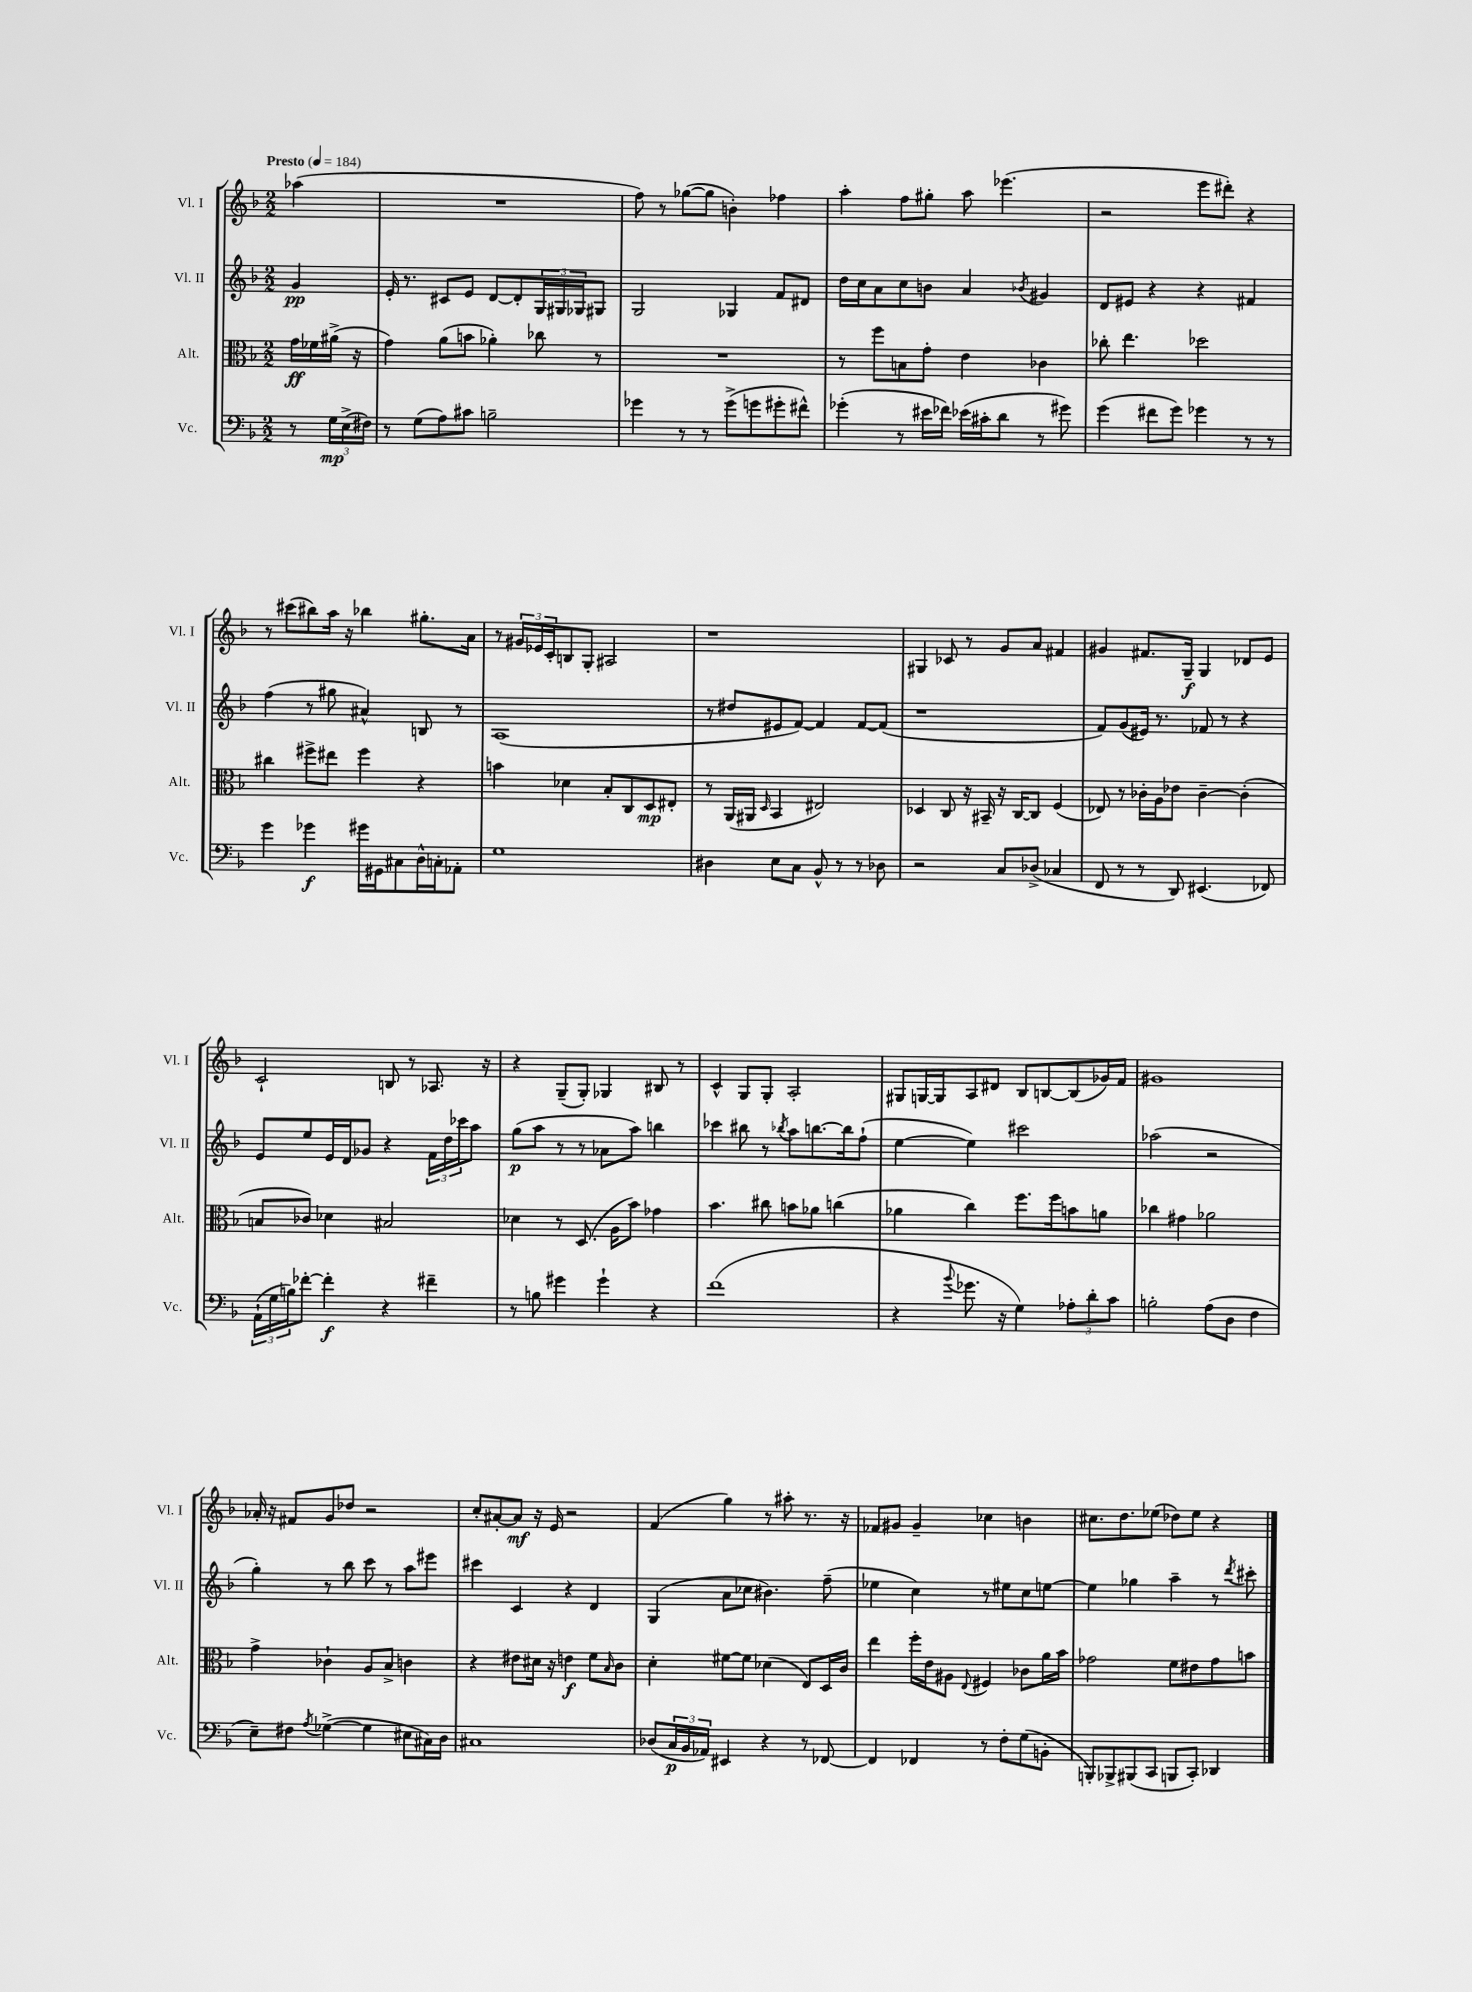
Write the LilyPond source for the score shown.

<<
\new StaffGroup <<
\new Staff = "s0" \with { instrumentName = "Vl. I" shortInstrumentName = "Vl. I" } {
    \clef treble \key f \major \numericTimeSignature \time 2/2 \partial 4 \tempo "Presto" 4 = 184
    aes''4( |
    R1 |
    f''8) r8 ges''8~( ges''8 b'4-.) fes''4 |
    a''4-. f''8 gis''8-. a''8 ees'''4.( |
    r2 e'''8 dis'''8-.) r4 |
    r8 cis'''8( bis''8) a''16 r16 bes''4 gis''8.-. a'16 |
    r8 \tuplet 3/2 { gis'16 ees'16 c'16-. } b8 g8-. ais2 |
    r1 |
    gis4 ces'8 r8 g'8 a'8 fis'4 |
    gis'4 fis'8. g16--\f g4 des'8 e'8 |
    c'2-! b8 r8 aes8. r16 |
    r4 g8--( g8-.) ges4 bis8 r8 |
    c'4-^ g8 g8-. a2-. |
    gis8 g16~ g16 a8 dis'8 bes8 b8~ b8( ges'16) f'16 |
    gis'1 |
    aes'16-. r16 fis'8 g'8 des''8 r2 |
    c''8-. ais'8~-. ais'8\mf r16 e'16 r2 |
    f'4( g''4) r8 ais''8-. r8. r16 |
    fes'8 gis'8 gis'4-- ces''4 b'4 |
    cis''8. d''8. ees''8( des''8) ees''8 r4 \bar "|." |
}
\new Staff = "s1" \with { instrumentName = "Vl. II" shortInstrumentName = "Vl. II" } {
    \clef treble \key f \major \numericTimeSignature \time 2/2 \partial 4
    g'4\pp |
    e'16-. r8. cis'8 e'8 d'8~ d'8-. \tuplet 3/2 { g16 gis16 ges16 } gis8 |
    g2 ges4 f'8 dis'8 |
    d''16 c''16 a'8 c''8 b'8 a'4 \acciaccatura { bes'8 } gis'4 |
    d'8 eis'8 r4 r4 fis'4 |
    f''4( r8 gis''8 ais'4-^) b8 r8 |
    a1( |
    r8 dis''8 eis'8 f'8~) f'4 f'8~ f'8( |
    r1 |
    f'8) g'8( eis'16) r8. fes'8 r8 r4 |
    e'8 e''8 e'16 d'16 ges'8 r4 \tuplet 3/2 { f'16 d''16 ces'''16 } a''8 |
    g''8\p( a''8 r8 r8 aes'8 a''8) b''4 |
    ces'''4 bis''8 r8 \acciaccatura { bes''8 } a''8 b''8.~ b''16 f''8-!( |
    e''4~ e''4) cis'''2 |
    aes''2( r2 |
    g''4-.) r8 bes''8 c'''8 r8 a''8 eis'''8 |
    cis'''4 c'4 r4 d'4 |
    g4( a'8 ces''8 bis'4.) f''8--( |
    ees''4 c''4) r8 eis''8 c''8 e''8~ |
    e''4 ges''4 a''4-- r8 \acciaccatura { d'''8 } cis'''8-. \bar "|." |
}
\new Staff = "s2" \with { instrumentName = "Alt." shortInstrumentName = "Alt." } {
    \clef alto \key f \major \numericTimeSignature \time 2/2 \partial 4
    g'16\ff fes'16 ais'16->( r16 |
    g'4) a'8( b'8 aes'4-.) ces''8 r8 |
    R1 |
    r8 f''8 b8 g'8-. e'4 ces'4 |
    ces''8-. e''4. des''2 |
    cis''4 fis''8-> eis''8 fis''4 r4 |
    b'4 des'4 bes8-. c8 d8\mp eis8-. |
    r8 a,16( ais,16 \grace { d16 } bes,4 eis2) |
    des4 c8 r16 bis,16-- r16 c16~ c8 f4( |
    ees8) r8 ces'16-. a16 ees'8 ces'4~-- ces'4-.( |
    b8 ces'8) des'4 bis2 |
    des'4 r8 d8.( a16 bes'8) ges'4 |
    bes'4. cis''8 b'8 aes'8 c''4( |
    aes'4 c''4) f''8. f''16 b'8 a'8 |
    ces''4 gis'4 aes'2 |
    g'4-> ces'4-! a8 bes8-> c'4 |
    r4 eis'8 dis'16 r16 e'4\f f'8 \grace { bes16 } c'8 |
    d'4-. fis'8~ fis'8 des'4( e8) d16 c'16 |
    e''4 f''16-. e'16 ais8 \appoggiatura { e8 } fis4 ces'8 a'16 bes'16 |
    ges'2 f'8 eis'8 ges'8 b'8 \bar "|." |
}
\new Staff = "s3" \with { instrumentName = "Vc." shortInstrumentName = "Vc." } {
    \clef bass \key f \major \numericTimeSignature \time 2/2 \partial 4
    r8 \tuplet 3/2 { g16\mp e16->( fis16) } |
    r8 g8( a8) cis'8 b2-- |
    ges'4 r8 r8 ges'8->( g'8 gis'8-. fis'8-^) |
    ges'4-.( r8 eis'16 fes'16) ees'16( cis'16-. d'8 r8 gis'8) |
    g'4( fis'8 g'8) ges'4 r8 r8 |
    g'4 ges'4\f gis'16 gis,16 cis8 d16-^ c16-. aes,8-. |
    g1 |
    dis4 e8 c8 bes,8-^ r8 r8 des8 |
    r2 c8 des8->( ces4 |
    f,8 r8 r8 d,8) eis,4.( fes,8) |
    \tuplet 3/2 { a,16-!( g16 b16) } fes'8~-. fes'4-.\f r4 fis'4-- |
    r8 b8 gis'4 gis'4-! r4 |
    f'1( |
    r4 \appoggiatura { bes'8 } ges'8. r16 g4) \tuplet 3/2 { aes8-. d'8-. c'8 } |
    b2-. a8( d8 f4 |
    e8--) fis8 \acciaccatura { a8 } ges4~->( ges4 eis8 cis16) d16 |
    cis1 |
    des8( \tuplet 3/2 { c16\p bes,16 aes,16) } eis,4 r4 r8 fes,8~ |
    fes,4 fes,4 r8 f8-. g8( b,8-. |
    b,,8-.) bes,,8-> bis,,8( c,8 b,,8 c,8-.) des,4 \bar "|." |
}
>>
>>
\layout { \context { \Score \remove "Bar_number_engraver" } }
